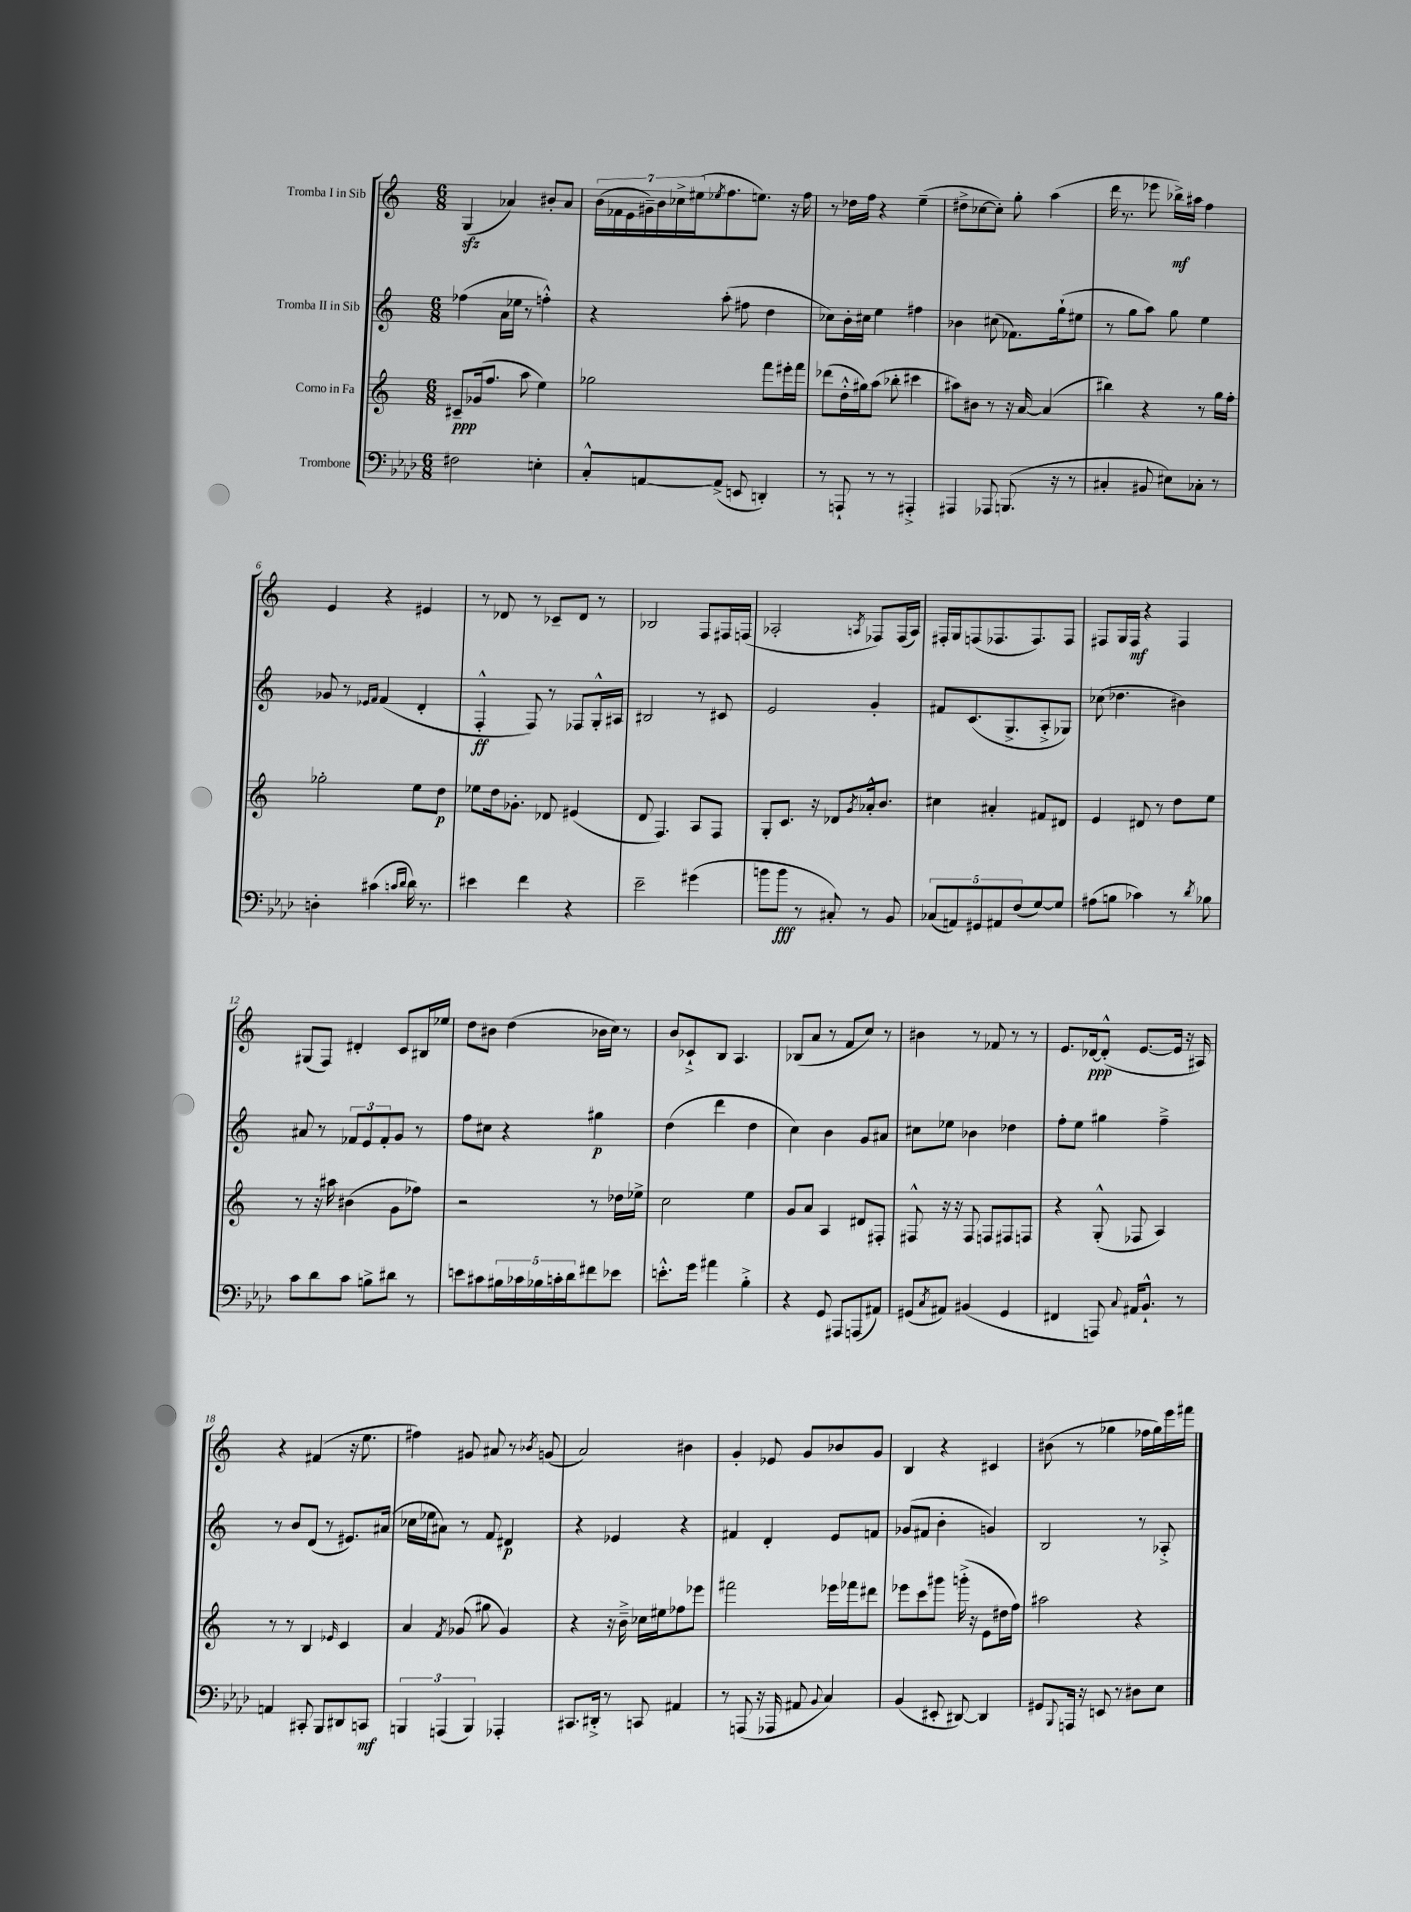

**kern	**kern	**kern	**kern
*staff4	*staff3	*staff2	*staff1
*clefF4	*clefG2	*clefG2	*clefG2
*k[b-e-a-d-]	*k[]	*k[]	*k[]
*M6/8	*M6/8	*M6/8	*M6/8
2F#	8c#~	(4ff-	(4G
.	(16g-	.	.
.	8.ff	.	.
.	.	16a	4a-)
.	.	16ee-	.
.	8aa	8r	.
4E'	4ee)	4ff'^^)	8b#'
.	.	.	8a-
=	=	=	=
8C'^^	2gg-	4r	(28b
.	.	.	28f-
.	.	.	28e
.	.	.	28g#~)
[8AA	.	.	.
.	.	.	28b
.	.	.	28cc-^
.	.	.	(28ee#
.	.	.	8qee-
(8AA^]	.	(8aa'	8.ff
8EE	.	8ff#	.
.	.	.	8.ee)
4DD')	8fff	4dd	.
.	16eee#'	.	16r
.	16fff	.	16ff
=	=	=	=
8r	(8ddd-	8cc-)	8r
8AAA`	16dd'^^	16b'	16dd-
.	16gg#)	16cc#	16ff
8r	(8aa	4ee	4r
8r	8bb-'	.	.
4AAA#'^	4ccc#	4ff#	(4ee~
=	=	=	=
4AAA#	8aa#)	4b-	8dd#^
.	8b#	.	[8cc-
8AAA-	8r	(8cc#	8cc-'])
(8.BBB	16r	8.f-)	8gg'
.	[16a	.	.
.	(4a]	.	(4aa
16r	.	(16gg`	.
8r	.	8ee#	.
=	=	=	=
4C#'	4bb#)	8r	16ddd
.	.	.	8.r
.	.	8gg	.
8BB#	4r	8aa)	8eee-
8E#)	.	8gg	16bb-^)
.	.	.	16aa#
8C-'	8r	4ee	4ff
8r	16gg	.	.
.	16ff'	.	.
=	=	=	=
4D'	2gg-'	8g-	4e
.	.	8r	.
.	.	16qqe-	.
.	.	16qqf	.
(4c#	.	(4f	4r
16qqc	.	.	.
16qqd-	.	.	.
16d-)	8ee	4d'	4e#
8.r	.	.	.
.	8dd	.	.
=	=	=	=
4e#	8ee-	4F'^^	8r
.	16dd	.	8d-
.	8.g-'	.	.
4f	.	8F)	8r
.	8d-	8r	8c-~
4r	(4e#	8F-	8d-
.	.	16G'^^	8r
.	.	16A#	.
=	=	=	=
2e-~	8d	2B#	2B-
.	4.F)	.	.
(4g#	8A	8r	8F
.	8F	8c#	16F#
.	.	.	(16F
=	=	=	=
8b	8G'	2e	2A-'
8b	8.c	.	.
8r	.	.	.
.	16r	.	.
8C#')	8d-	.	.
.	8qg	.	8qA
8r	16a-'^^	4g'	8F-)
.	8.b	.	.
8BB-	.	.	(16F-
.	.	.	16A)
=	=	=	=
(10C-	4cc#	8f#	16F#'
.	.	.	16G
10AA)	.	.	.
.	.	(8.c	(8F
10GG#	.	.	.
.	4a#'	.	8.F-
10AA#	.	.	.
.	.	8.G^	.
(10F	.	.	.
.	.	.	8.F-)
[8G)	8f#	8A'^	.
8G]	8d#	8G-)	8F-
=	=	=	=
(8A#	4e	(8cc-	8F#
8B	.	4.dd-	16G
.	.	.	16F#
4c-)	8d#	.	4r
.	8r	.	.
8r	8dd	4b#)	4F#
8qd-	.	.	.
8B-	8ee	.	.
=	=	=	=
8c	8r	8a#	(8G#
8d-	16r	8r	8F)
.	16aa#	.	.
8c	(4b#	12f-	4d#'
.	.	12e	.
8B^	.	.	.
.	.	12f-'	.
8d#	8g	8g	8c
8r	8ff-)	8r	16B#
.	.	.	16ee-
=	=	=	=
8e	2r	8ff	8dd
8c#	.	8cc#	8b#
20B#	.	4r	(4dd
20c-	.	.	.
20B-	.	.	.
20c'	.	.	.
20d-	.	.	.
8f#	8r	4gg#	16b-
.	.	.	16cc)
8e-	16dd-	.	8r
.	16ee-^	.	.
=	=	=	=
8.e'^^	2cc	(4dd	8b
.	.	.	8c-`^
16g	.	.	.
4a#	.	4ddd	8B
.	.	.	4.A
4B-'^	4ee	4dd	.
=	=	=	=
4r	8g	4cc)	(8B-
.	8a	.	8a
8GG	4A	4b	8r
8AAA#	.	.	8f
(8AAA	8d#	8g	8cc)
8AA#)	8F#'	8a#	8r
=	=	=	=
(8GG#	8F#^^	8cc#	4b#
8qC	.	.	.
8AA#)	16r	8ee-	.
.	16r	.	.
(4BB#	8F#	4b-	8r
.	8F	.	8f-
4GG#	8F#	4dd-	8r
.	8F	.	8r
=	=	=	=
4FF#	4r	8ff'	8.e
.	.	8ee	.
.	.	.	[16d-
8AAA)	(8G'^^	4gg#	(8d-'^^]
8qqC	.	.	.
16AA#	8F-	.	[8.e
8.BB-`^^	.	.	.
.	4A)	4ff~^	.
.	.	.	16e]
8r	.	.	16r
.	.	.	16A#)
=	=	=	=
4AA	8r	8r	4r
.	8r	8b	.
8CC#'	4B	(8d	(4f#
8BBB-	.	8r	.
.	16qqe-	.	.
8DD#	4c	8.e#)	16r
.	.	.	8.ee
8CC	.	.	.
.	.	(16a#	.
=	=	=	=
6BBB	4a	16cc-	4ff#)
.	.	16ee-	.
.	.	8a#)	.
(6AAA	.	.	.
.	8qf	.	.
.	(8g-	8r	8g#
6BBB)	.	.	.
.	8gg#	8f	8a#
4AAA-'	4g-)	4d#	8r
.	.	.	8qb-
.	.	.	(8g
=	=	=	=
8.CC#	4r	4r	2a)
16DD#'^	.	.	.
8r	16r	4e-	.
.	16b~^	.	.
8CC	16cc-	.	.
.	16ee#	.	.
4AA#	8ff-	4r	4b#
.	8eee-	.	.
=	=	=	=
8r	2fff#	4f#	4g'
(8AAA	.	.	.
16r	.	4d'	8e-
16AAA-	.	.	.
8AA#	.	.	8g
8qqBB-	.	.	.
4C)	16eee-	8e	8b-
.	16fff-	.	.
.	8ddd#	8f	8g
=	=	=	=
(4BB-	8eee-	(8g-	4B
.	8ccc	8f#	.
8EE#'	8ggg#	4b'	4r
[8DD#)	(16ggg'^	.	.
.	16r	.	.
4DD#]	8e	4g)	4c#
.	16dd#	.	.
.	16ff)	.	.
=	=	=	=
8GG#	2aa#	2B	(8b#
8qqBBB-	.	.	.
16AAA	.	.	8r
16r	.	.	.
8EE	.	.	4gg-
8r	.	.	.
8D#	4r	8r	16ff-
.	.	.	16gg-)
8E-	.	8A-'^	16eee
.	.	.	16fff#
==	==	==	==
*-	*-	*-	*-
